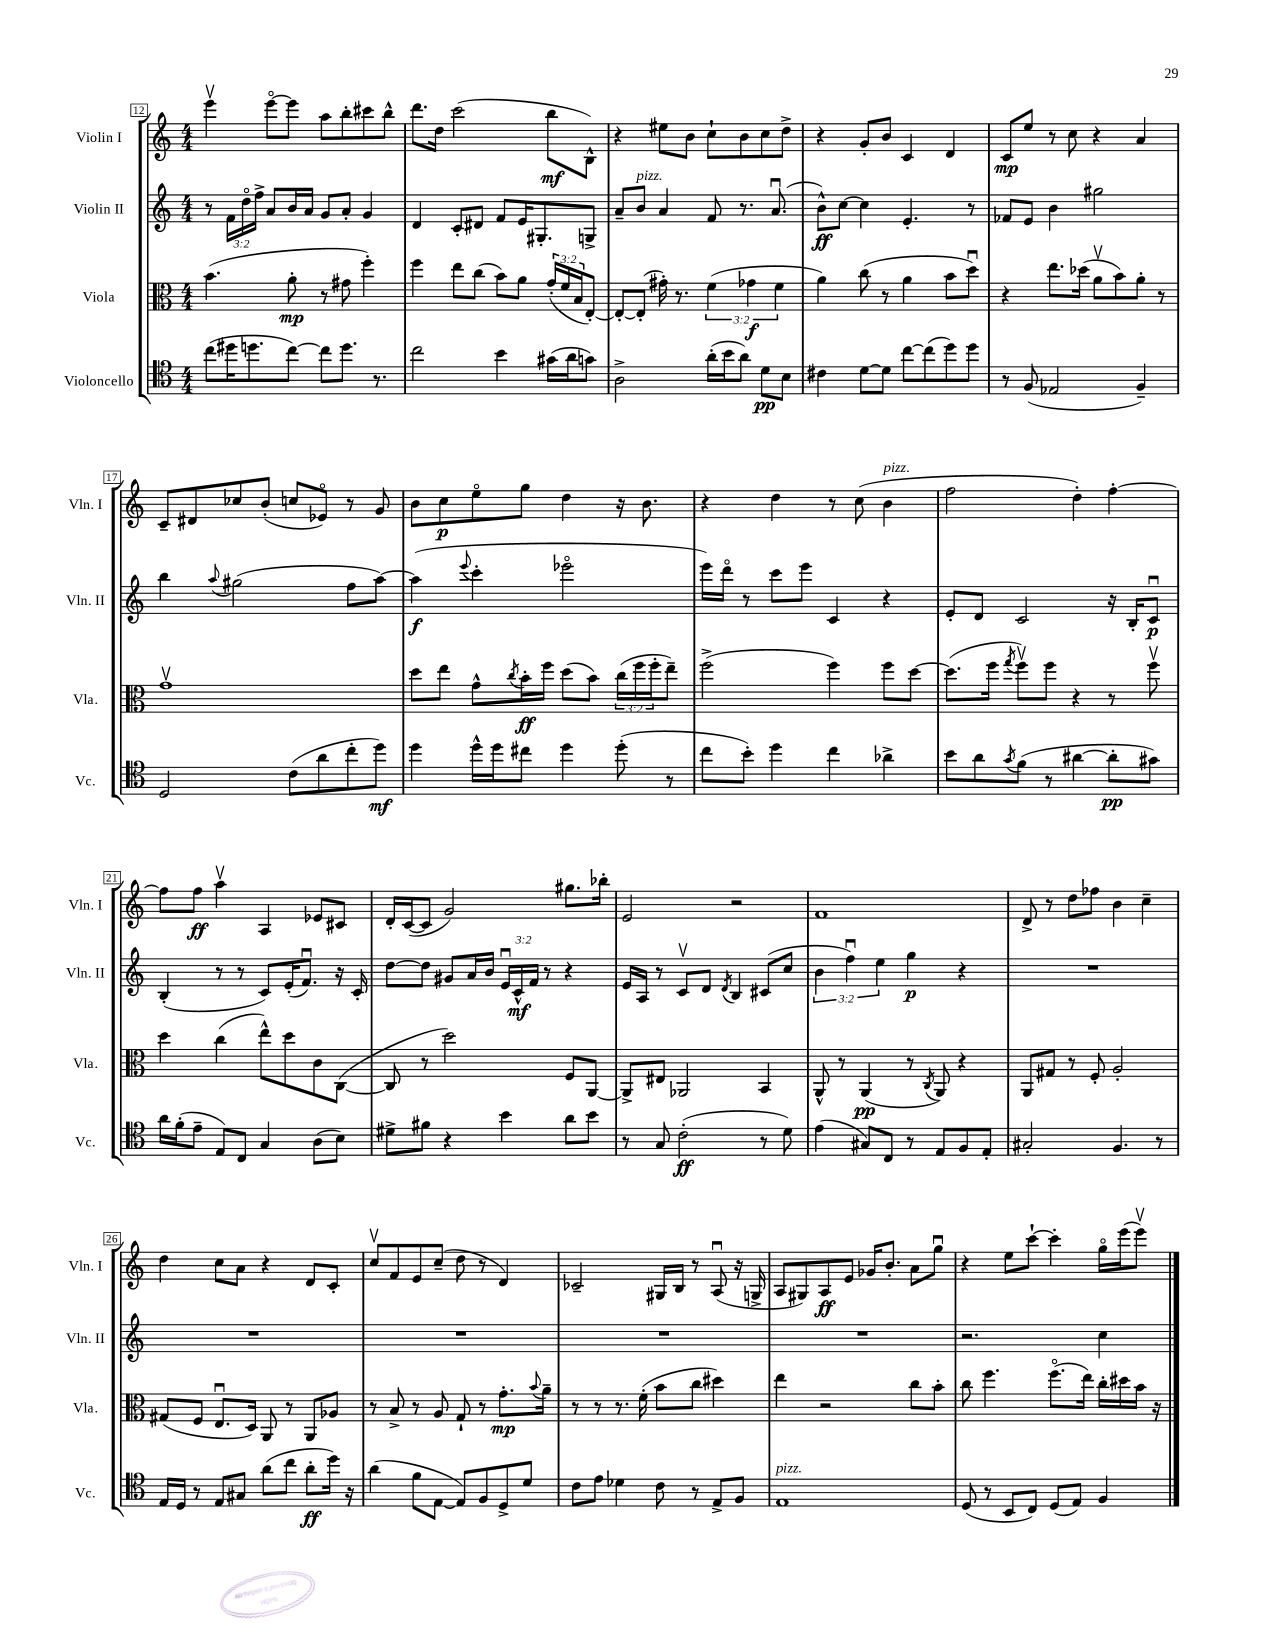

**kern	**kern	**kern	**kern
*staff4	*staff3	*staff2	*staff1
*clefC4	*clefC3	*clefG2	*clefG2
*k[]	*k[]	*k[]	*k[]
*M4/4	*M4/4	*M4/4	*M4/4
(8cc	(4.b	8r	4eeev
16dd#	.	24f	.
.	.	24ddo	.
8.dd	.	.	.
.	.	24ff^	.
.	.	8a	[8eeeo
[8cc)	8a'	16b	8eee]
.	.	16a	.
8cc]	8r	8g	8aa
8.dd	8g#	8a'	8bb'
.	4ff')	4g	8ccc#
8.r	.	.	.
.	.	.	8bb^^
=	=	=	=
2cc	4ff	4d	8.ddd
.	.	.	16dd
.	8ee	8c'	(2ccc
.	(8cc	8d#	.
4b	8b)	8f	.
.	8a	16e	.
.	.	8.G#'	.
(16g#	(24g'	.	8bb
.	24f	.	.
16a	.	.	.
.	24B	.	.
8g)	[8E')	8G^	8B^^)
=	=	=	=
2A^	8E'_	8a~	4r
.	(8E']	8b	.
.	16g#')	4a	8ee#
.	8.r	.	.
.	.	.	8b
(16a'	(6f	8f	8cc`
16b	.	.	.
8a)	.	8.r	8b
.	6g-	.	.
8d	.	.	8cc
.	.	(8.au	.
.	6f	.	.
8B	.	.	8dd^
=	=	=	=
4c#	4a)	8b^^)	4r
.	.	[8cc	.
[8d	(8cc	4cc]	8g'
8d]	8r	.	8b
[8cc	4a	4.e'	4c
(8cc]	.	.	.
8dd)	8b	.	4d
8dd	8ddu)	8r	.
=	=	=	=
8r	4r	8f-	8c
(8F	.	8e	8ee
2E-	8.ee	4b	8r
.	.	.	8cc
.	(16dd-	.	.
.	8av	2gg#	4r
.	8b)	.	.
4F~)	8a'	.	4a
.	8r	.	.
=	=	=	=
2D	1gv	4bb	8c~
.	.	.	8d#
.	.	8qqaa	.
.	.	(2gg#	8cc-
.	.	.	(8b'
(8c	.	.	8cc
8a	.	.	8e-o)
8cc'	.	8ff	8r
8dd)	.	[8aa)	8g
=	=	=	=
4dd	8dd	(4aa]	8b
.	8ee	.	8cc
.	.	8qqeee	.
16dd^^	8g^^	4ccc'	8eeo
16dd	.	.	.
.	8qcc	.	.
8cc#	16b'	.	8gg
.	16ff	.	.
4dd	(8dd	2eee-o	4dd
.	8b)	.	.
(8dd'	(24cc	.	16r
.	24ff	.	.
.	.	.	8.b
.	24ff'	.	.
8r	8ee~)	.	.
=	=	=	=
8cc	(2ff^	16eee)	4r
.	.	16dddo	.
8b')	.	8r	.
4dd	.	8ccc	4dd
.	.	8eee	.
4cc	4ff)	4c	8r
.	.	.	(8cc
4a-^	8ff	4r	4b
.	[8dd	.	.
=	=	=	=
8b	(8.dd]	8e'	2ff
8a	.	8d	.
.	16ff	.	.
8qg	8qgg	.	.
(8f	8ffv)	2c	.
8r	8ff	.	.
[4a#	4r	.	4dd')
8a#']	8r	16r	[4ff'
.	.	16B'	.
8g#)	8ffv	8cu	.
=	=	=	=
16a	4dd	(4B'	8ff]
(16f'	.	.	.
8e~	.	.	8ff
8E)	(4cc	8r	4aav
8C	.	8r	.
4G	8ee^^)	8c)	4A
.	8dd	(16e'	.
.	.	8.fu)	.
(8A	8c	.	8e-
8B)	([8C	16r	8c#
.	.	16c'	.
=	=	=	=
8d#^	8C]	[8dd	16d'
.	.	.	([16c
8f#	8r	8dd]	8c]
4r	2dd)	8g#	2g)
.	.	16a	.
.	.	16b	.
4b	.	24eu	.
.	.	24c^^	.
.	.	24f	.
.	.	8r	.
8a	8F	4r	8.gg#
8b	[8AA	.	.
.	.	.	16bb-'
=	=	=	=
8r	8AA^]	16e	2e
.	.	16A	.
8G	8E#	8r	.
(2c'	2AA-	8cv	.
.	.	8d	.
.	.	8qd	.
.	.	4B	2r
8r	4BB	(8c#	.
8d)	.	8cc	.
=	=	=	=
(4e	8AA^^	6b	1f
.	8r	.	.
.	.	6ffu)	.
8G#)	(4AA	.	.
.	.	6ee	.
8C	.	.	.
8r	8r	4gg	.
.	8qC	.	.
8E	8AA)	.	.
8F	4r	4r	.
8E'	.	.	.
=	=	=	=
2G#'	8AA	1r	8d^
.	8G#	.	8r
.	8r	.	8dd
.	8F'	.	8ff-
4.F	2A'	.	4b
.	.	.	4cc~
8r	.	.	.
=	=	=	=
16E	(8G#	1r	4dd
16D	.	.	.
8r	8F	.	.
8E	8.Eu	.	8cc
8G#	.	.	8a
.	16D)	.	.
(8a	8AA	.	4r
8cc	8r	.	.
8a'	8AA	.	8d
16dd)	8A-	.	8c'
16r	.	.	.
=	=	=	=
(4a	8r	1r	8ccv
.	8B^	.	8f
8f	8r	.	8e
[8E	8A	.	(8cc~
8E])	8G`	.	8dd
8F	8r	.	8r
8D^	8.g'	.	4d)
8d	.	.	.
.	8qqb	.	.
.	16a~	.	.
=	=	=	=
8c	8r	1r	2c-~
8e	8r	.	.
4d-	8.r	.	.
.	(16f'	.	.
8c	8b	.	16G#
.	.	.	16B
8r	8cc	.	8r
8E^	4dd#)	.	(8Au
8F	.	.	16r
.	.	.	16G^
=	=	=	=
1E	4ee	1r	8A
.	.	.	8G#)
.	2r	.	8A
.	.	.	8e
.	.	.	16g-
.	.	.	8.b'
.	8cc	.	8a
.	8b'	.	8ggu
=	=	=	=
(8D	8cc	2.r	4r
8r	4.ff	.	.
8BB	.	.	8ee
8C)	.	.	[8ccc`
(8D	(8.ffo	.	4ccc']
8E)	.	.	.
.	16ee)	.	.
4F	16cc'	4cc	16ggo
.	16dd#	.	(16eee
.	16b	.	8eeev)
.	16r	.	.
==	==	==	==
*-	*-	*-	*-
